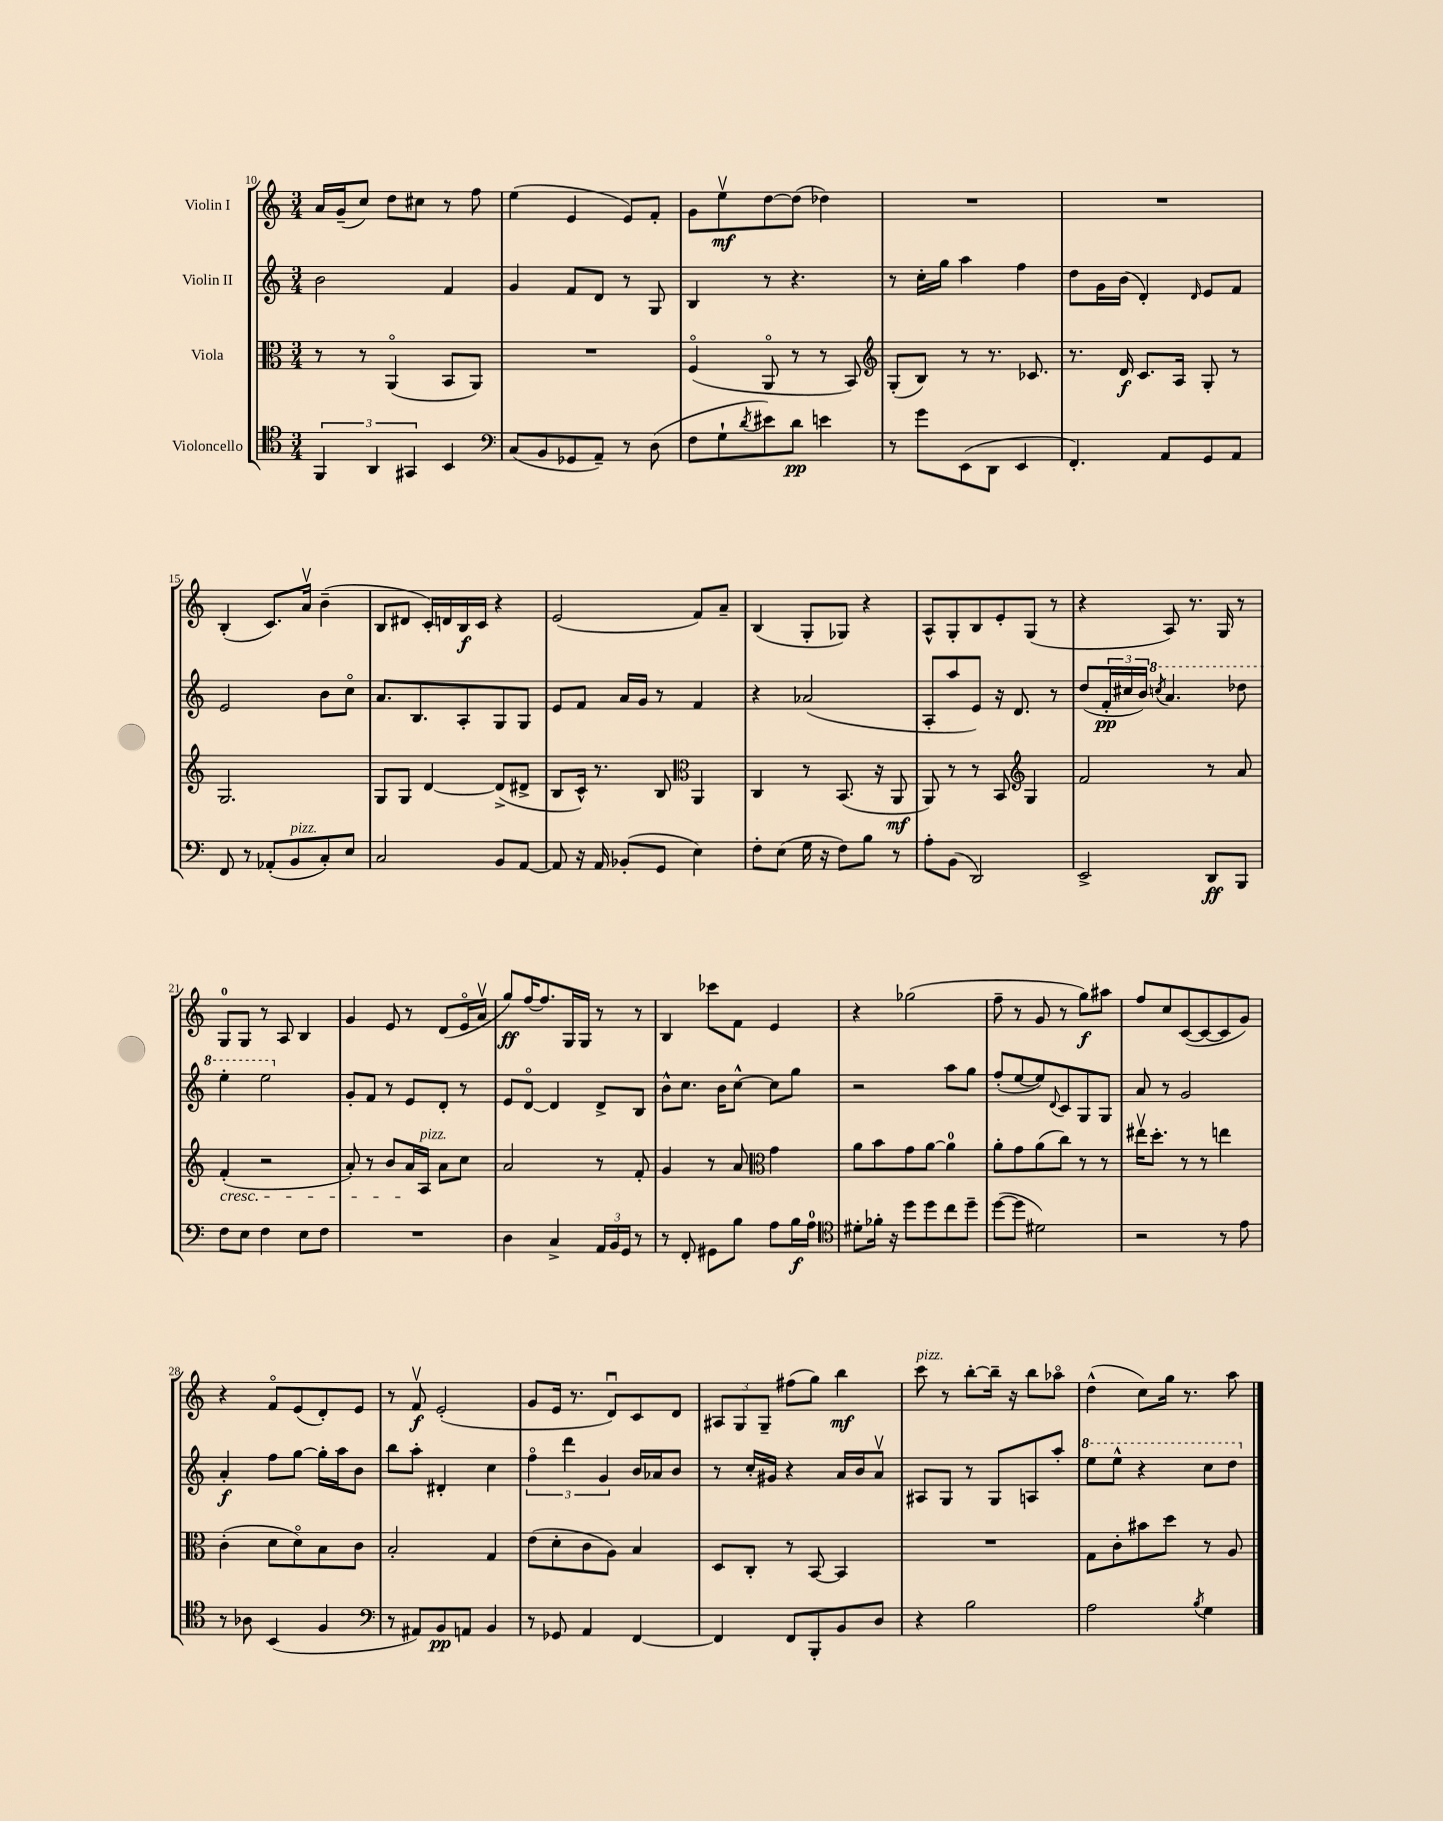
<<
\new StaffGroup <<
\new Staff = "s0" \with { instrumentName = "Violin I" } {
    \clef treble \key c \major \numericTimeSignature \time 3/4
    a'16 g'16--( c''8) d''8 cis''8 r8 f''8 |
    e''4( e'4 e'8) f'8-. |
    g'8 e''8\upbow\mf d''8~ d''8( des''4) |
    R2. |
    R2. |
    b4-.( c'8.) a'16\upbow b'4--( |
    b8 dis'8 c'16-.) d'16 b16\f c'16 r4 |
    e'2( f'8) a'8-- |
    b4( g8-. ges8) r4 |
    a8-^ g8-. b8 e'8-. g8( r8 |
    r4 a8) r8. g16 r8 |
    g8-0 g8 r8 a8 b4 |
    g'4 e'8 r8 d'8( e'16\flageolet a'16\upbow |
    g''8\ff) f''16~ f''8. g16 g16 r8 r8 |
    b4 ces'''8 f'8 e'4 |
    r4 ges''2( |
    f''8-- r8 g'8 r8 g''8\f) ais''8 |
    f''8 c''8 c'8~( c'8~ c'8 g'8) |
    r4 f'8\flageolet e'8( d'8-.) e'8 |
    r8 f'8\upbow\f e'2-.( |
    g'8 e'16 r8. d'8\downbow) c'8 d'8 |
    \tuplet 3/2 { ais8 g8 g8-- } fis''8( g''8) b''4\mf |
    c'''8^\markup { \italic "pizz." } r8 b''8~-. b''16-- r16 b''8 aes''8\flageolet |
    d''4-^( c''8) g''16 r8. a''8 \bar "|." |
}
\new Staff = "s1" \with { instrumentName = "Violin II" } {
    \clef treble \key c \major \numericTimeSignature \time 3/4
    b'2 f'4 |
    g'4 f'8 d'8 r8 g8 |
    b4 r8 r4. |
    r8 c''16-. g''16 a''4 f''4 |
    d''8 g'16 b'16( d'4-.) \grace { d'16 } e'8 f'8 |
    e'2 b'8 c''8\flageolet |
    a'8. b8. a8-. g8 g8 |
    e'8 f'8 a'16 g'16 r8 f'4 |
    r4 aes'2( |
    a8-. a''8 e'8) r16 d'8. r8 |
    d''8( \tuplet 3/2 { f'16-.\pp cis''16 b'16) } \ottava #1 \acciaccatura { c'''!8 } a''4. des'''8 |
    e'''4-. e'''2 \ottava #0 |
    g'8-. f'8 r8 e'8 d'8-. r8 |
    e'8 d'8~\flageolet d'4 d'8-> b8 |
    b'8-^ c''8. b'16 c''8~-^ c''8 g''8 |
    r2 a''8 g''8 |
    f''8-.( e''8~ e''8) \appoggiatura { d'8 } c'8 g8 g8 |
    a'8 r8 g'2 |
    a'4-.\f f''8 g''8~ g''16-. a''16 b'8 |
    b''8 a''8-. dis'4-. c''4 |
    \tuplet 3/2 { f''4\flageolet d'''4 g'4 } b'16 aes'16 b'8 |
    r8 c''16-. gis'16 r4 a'16 b'16 a'8\upbow |
    ais8 g8 r8 g8 a8 a''8-. |
    \ottava #1 e'''8 e'''8-^ r4 c'''8 d'''8 \ottava #0 \bar "|." |
}
\new Staff = "s2" \with { instrumentName = "Viola" } {
    \clef alto \key c \major \numericTimeSignature \time 3/4
    r8 r8 a,4\flageolet( b,8 a,8) |
    R2. |
    f4\flageolet( a,8\flageolet r8 r8 b,8) |
    \clef treble g8-.( b8) r8 r8. ces'8. |
    r8. d'16\f c'8. a16 g8-. r8 |
    g2. |
    g8 g8 d'4~ d'8->( dis'8-> |
    b8 c'16-^) r8. b8 \clef alto a,4 |
    c4 r8 b,8.( r16 a,8\mf |
    a,8) r8 r8 b,8 \clef treble g4 |
    f'2 r8 a'8 |
    f'4-.\cresc( r2 |
    a'8-.) r8 b'8 a'16\! a16^\markup { \italic "pizz." } a'8 c''8 |
    a'2 r8 f'8-. |
    g'4 r8 a'8 \clef alto g'4 |
    a'8 b'8 g'8 a'8~ a'4-0 |
    a'8-. g'8 a'8( c''8) r8 r8 |
    eis''16\upbow d''8.-. r8 r8 e''4 |
    c'4-.( d'8 d'8\flageolet) b8 c'8 |
    b2-. g4 |
    e'8( d'8-. c'8 a8) b4 |
    d8 c8-. r8 b,8~ b,4 |
    R2. |
    g8 c'8-. bis'8 d''8 r8 a8 \bar "|." |
}
\new Staff = "s3" \with { instrumentName = "Violoncello" } {
    \clef tenor \key c \major \numericTimeSignature \time 3/4
    \tuplet 3/2 { f,4 a,4 gis,4 } b,4 |
    \clef bass c8( b,8 ges,8 a,8--) r8 d8( |
    f8 g8-! \acciaccatura { d'8 } eis'8) d'8\pp e'4 |
    r8 g'8 e,8( d,8 e,4 |
    f,4.-.) a,8 g,8 a,8 |
    f,8 r8 aes,8-.( b,8^\markup { \italic "pizz." } c8-.) e8 |
    c2 b,8 a,8~ |
    a,8 r16 a,16 bes,8-.( g,8 e4) |
    f8-. e8( g16 r16 f8) b8 r8 |
    a8-. b,8( d,2) |
    e,2-> d,8\ff b,,8 |
    f8 e8 f4 e8 f8 |
    R2. |
    d4 c4-> \tuplet 3/2 { a,16 b,16 g,16 } r8 |
    r8 f,8-. gis,8 b8 a8 b16\f a16-0 |
    \clef tenor dis'8-. fes'16-. r16 d''8 d''8 c''8 d''8-- |
    d''8~( d''8 dis'2) |
    r2 r8 e'8 |
    r8 aes8 b,4( f4 |
    \clef bass r8 ais,8) b,8\pp a,8 b,4 |
    r8 ges,8 a,4 f,4~ |
    f,4 f,8 b,,8-. b,8 d8 |
    r4 b2 |
    a2 \acciaccatura { b8 } g4 \bar "|." |
}
>>
>>
\layout { \context { \Score currentBarNumber = #10 } }
